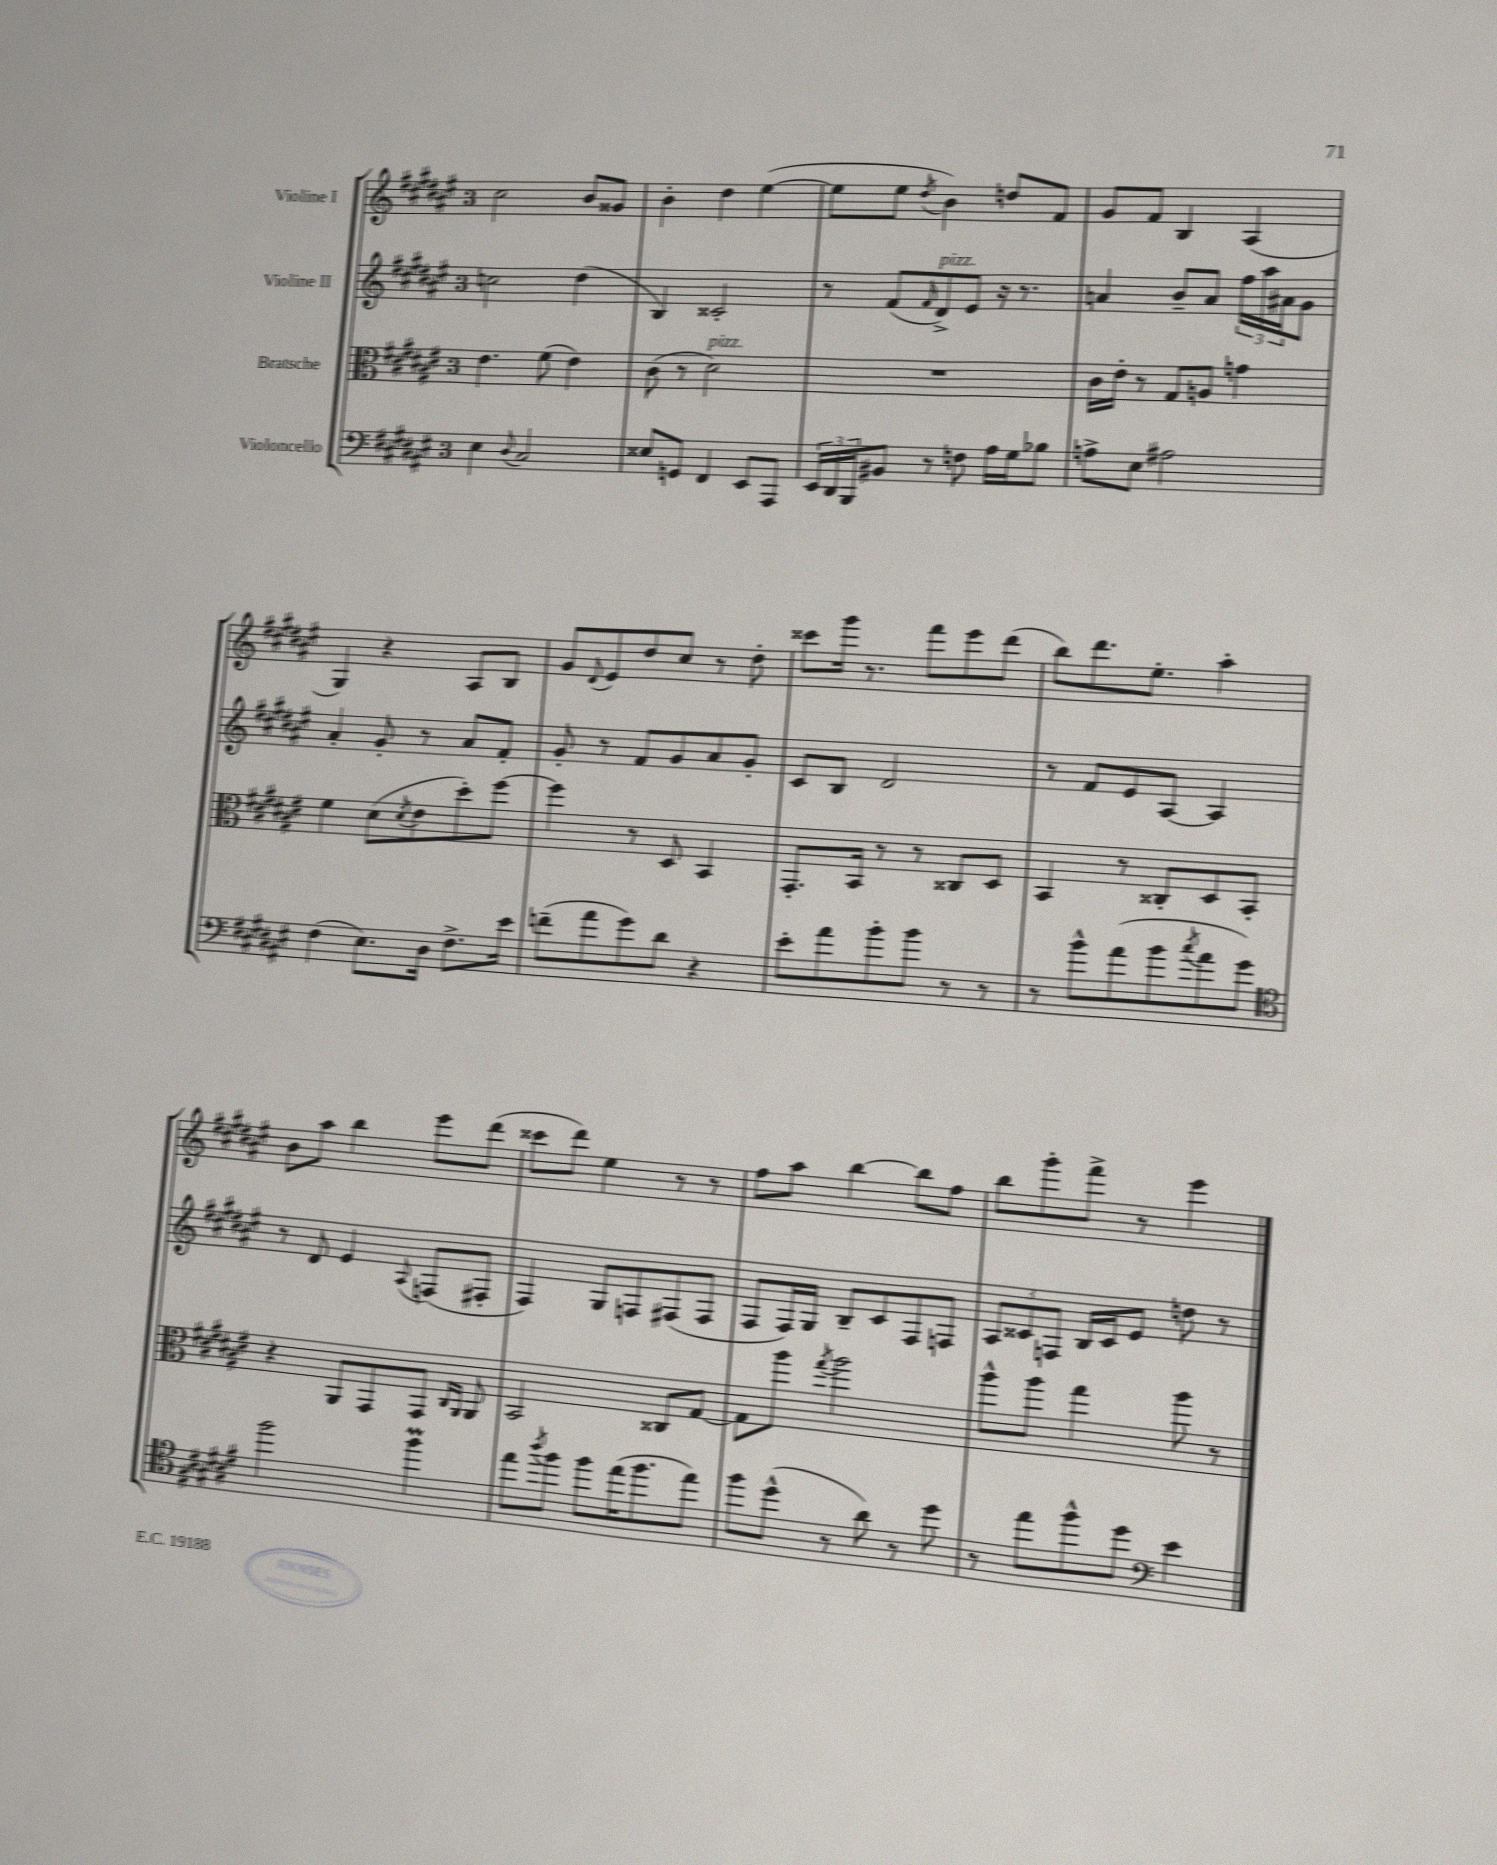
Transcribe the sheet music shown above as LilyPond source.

<<
\new StaffGroup <<
\new Staff = "s0" \with { instrumentName = "Violine I" } {
    \clef treble \key fis \major \once \override Staff.TimeSignature.style = #'single-digit \time 3/4
    cis''2 b'8 gisis'8 |
    b'4-. dis''4 eis''4~( |
    eis''8 eis''8 \acciaccatura { dis''8 } b'4) d''8 fis'8 |
    gis'8 fis'8 b4 ais4( |
    gis4) r4 ais8 b8 |
    gis'8 \appoggiatura { dis'8 } eis'8 dis''8 cis''8 r8 dis''8-. |
    cisis'''8 gis'''16 r8. fis'''8 eis'''8 dis'''8( |
    b''8) dis'''8. eis''8.-. ais''4-. |
    b'8 ais''8 b''4 eis'''8 dis'''8( |
    cisis'''8 dis'''8) eis''4 r8 r8 |
    fis''8 ais''8 b''4~ b''8 fis''8 |
    b''8 gis'''8-. fis'''8-> r8 eis'''4 \bar "|." |
}
\new Staff = "s1" \with { instrumentName = "Violine II" } {
    \clef treble \key fis \major \once \override Staff.TimeSignature.style = #'single-digit \time 3/4
    c''2 dis''4( |
    b4) cisis'2-. |
    r8 fis'8( \grace { fis'16 } dis'8->^\markup { \italic "pizz." }) eis'8 r16 r8. |
    a'4 b'8-- a'8 \tuplet 3/2 { fis''16 ais''16 ais'16 } gis'8 |
    ais'4-. gis'8-. r8 ais'8 fis'8-. |
    gis'8-. r8 fis'8 gis'8 ais'8 gis'8-. |
    cis'8 b8 dis'2 |
    r8 fis'8 eis'8 ais8~ ais4 |
    r8 dis'8 eis'4 \appoggiatura { ais8 } f8( fis8-. |
    fis4) gis8 f8 fis8( fis8 |
    fis8 fis16) gis16 b8-- cis'8 fis8 f8 |
    \tuplet 3/2 { ais8 cisis'8 f8 } b16 cisis'16 eis'8 d''8 r8 \bar "|." |
}
\new Staff = "s2" \with { instrumentName = "Bratsche" } {
    \clef alto \key fis \major \once \override Staff.TimeSignature.style = #'single-digit \time 3/4
    eis'4. fis'8( eis'4) |
    cis'8( r8 dis'2^\markup { \italic "pizz." }) |
    R2. |
    cis'16 eis'16-. r8 gis8 a8 g'4 |
    fis'4 dis'8( \acciaccatura { dis'8 } eis'8 dis''8-.) fis''8~ |
    fis''4 r8 dis8 b,4 |
    gis,8.-. b,16 r8 r8 cisis8 dis8 |
    b,4 r8 cisis8-. dis8 b,8-. |
    r4 ais,8 gis,8 gis,8 \grace { cis16 ais,16 } ais,8 |
    b,2 cisis8 gis8~ |
    gis8 ais''8 \acciaccatura { gis''8 } ais''2 |
    ais''8-^ ais''8 gis''4 ais''8 r8 \bar "|." |
}
\new Staff = "s3" \with { instrumentName = "Violoncello" } {
    \clef bass \key fis \major \once \override Staff.TimeSignature.style = #'single-digit \time 3/4
    eis4 \appoggiatura { dis8 } cis2 |
    eisis8 g,8 fis,4 eis,8 ais,,8 |
    \tuplet 3/2 { eis,16 dis,16 b,,16 } bis,8 r8 f8 ais16 gis16 bes8 |
    a8-> eis8 ais2 |
    fis4( eis8.) dis16 fis8.-> eis'16 |
    f'8--( ais'8 gis'8) dis'8 r4 |
    eis'8-. ais'8 b'8-. b'8 r8 r8 |
    r8 b'8-^ ais'8( b'8 \acciaccatura { cis''8 } ais'8 gis'8) |
    \clef tenor fis''2 fis''4\prall |
    eis''8 \acciaccatura { ais''8 } fis''8 fis''8 eis''16( fis''8. eis''8) |
    fis''8 dis''8-^( r8 ais'8) r8 dis''8 |
    r8 eis''8 fis''8-^ dis''8 \clef bass eis'4 \bar "|." |
}
>>
>>
\layout { \context { \Score \remove "Bar_number_engraver" } }
